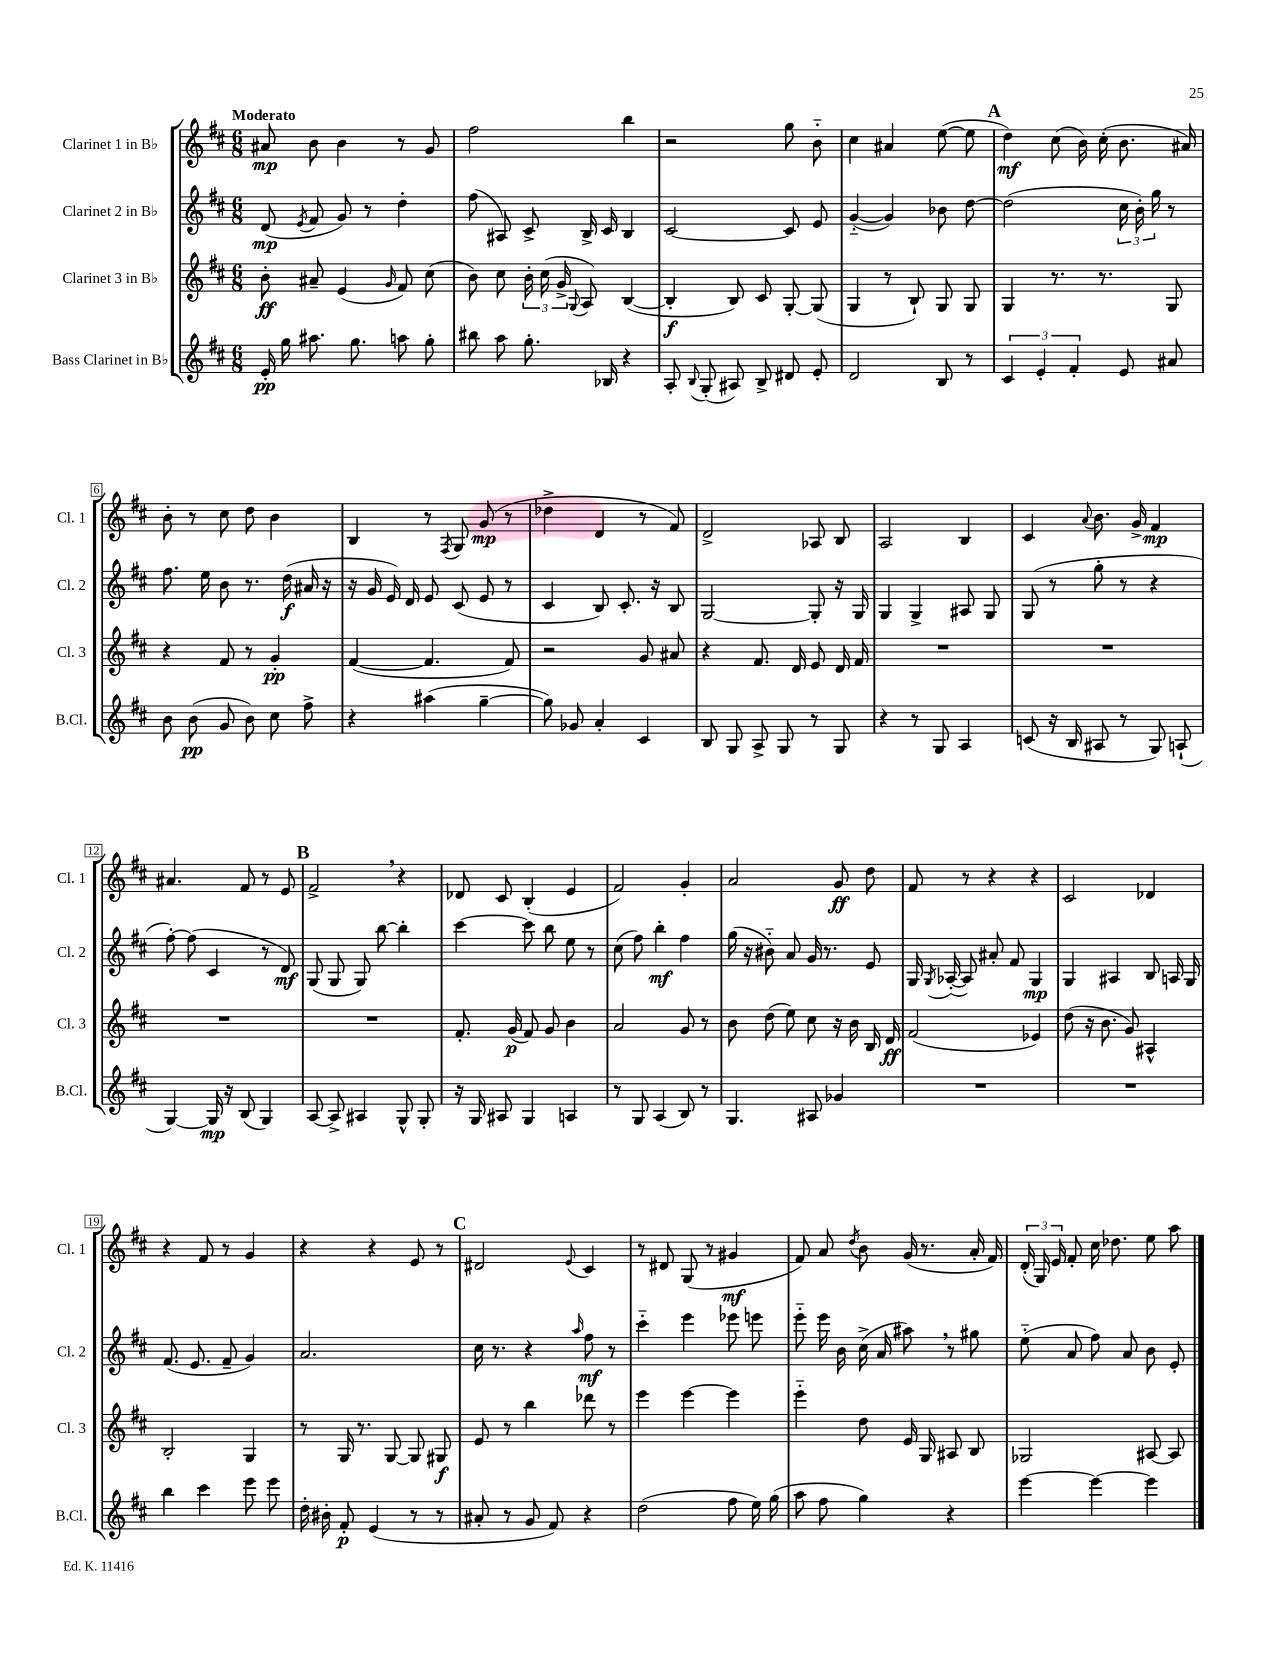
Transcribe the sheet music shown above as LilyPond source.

<<
\new StaffGroup <<
\new Staff = "s0" \with { instrumentName = "Clarinet 1 in Bb" shortInstrumentName = "Cl. 1" } {
    \clef treble \key d \major \numericTimeSignature \time 6/8 \tempo "Moderato"
    \autoBeamOff ais'8\mp b'8 b'4 r8 g'8 |
    fis''2 b''4 |
    r2 g''8 b'8-_ |
    cis''4 ais'4 e''8~( e''8 |
    \mark \markup { \bold "A" } d''4\mf) cis''8( b'16) cis''16-.( b'8. ais'16) |
    b'8-. r8 cis''8 d''8 b'4 |
    b4 r8 \acciaccatura { fis8 } g8 g'8\mp( r8 |
    des''4-> d'4 r8 fis'8) |
    d'2-> aes8 b8 |
    a2 b4 |
    cis'4 \appoggiatura { a'8 } b'8. g'16-> fis'4\mp |
    ais'4. fis'8 r8 e'8 |
    \mark \markup { \bold "B" } fis'2-> \breathe r4 |
    des'8 cis'8 b4-.( e'4 |
    fis'2) g'4-. |
    a'2 g'8\ff d''8 |
    fis'8 r8 r4 r4 |
    cis'2 des'4 |
    r4 fis'8 r8 g'4 |
    r4 r4 e'8 r8 |
    \mark \markup { \bold "C" } dis'2 \appoggiatura { e'8 } cis'4 |
    r8 dis'8 g8( r8 gis'4\mf |
    fis'8) a'8 \acciaccatura { d''8 } b'8 g'16( r8. a'16-. fis'16) |
    \tuplet 3/2 { d'16-.( g16) e'16 } fis'8-. cis''16 des''8. e''8 a''8 \bar "|." |
}
\new Staff = "s1" \with { instrumentName = "Clarinet 2 in Bb" shortInstrumentName = "Cl. 2" } {
    \clef treble \key d \major \numericTimeSignature \time 6/8
    \autoBeamOff d'8\mp( \acciaccatura { e'8 } fis'8 g'8) r8 d''4-. |
    fis''8( ais8) cis'8-> b16-> cis'16 b4 |
    cis'2~ cis'8 e'8 |
    g'4~-_( g'4) bes'8 d''8~ |
    \mark \markup { \bold "A" } d''2( \tuplet 3/2 { cis''16 b'16-.) g''16 } r8 |
    fis''8. e''16 b'8 r8. d''16\f( ais'16 r16 |
    r16 g'16 e'16) d'16 e'8 cis'8( e'8 r8 |
    cis'4 b8) cis'8.-. r16 b8 |
    g2~ g8-. r16 g16 |
    g4 g4-> ais8 g8 |
    g8( r8 g''8-. r8 r4 |
    fis''8~-.) fis''8( cis'4 r8 d'8\mf) |
    \mark \markup { \bold "B" } g8( g8 g8) b''8~ b''4-. |
    cis'''4~ cis'''8 b''8 e''8 r8 |
    cis''8( fis''8) b''4-.\mf fis''4 |
    g''16( r16 bis'8-_) a'8 g'16 r8. e'8 |
    g16 \acciaccatura { g8 } aes16~-.( aes8) ais'8-. fis'8 g4\mp |
    g4 ais4 b8 a16 g16 |
    fis'8.( e'8. fis'8-- g'4) |
    a'2. |
    \mark \markup { \bold "C" } cis''16 r8. r4 \grace { a''16 } fis''8\mf r8 |
    cis'''4-_ e'''4 ees'''8 e'''8 |
    e'''8-_ e'''16 b'16 cis''16->( a'16 ais''8) \breathe r8 gis''8 |
    e''8-_( a'8 fis''8) a'8 b'8 e'8-. \bar "|." |
}
\new Staff = "s2" \with { instrumentName = "Clarinet 3 in Bb" shortInstrumentName = "Cl. 3" } {
    \clef treble \key d \major \numericTimeSignature \time 6/8
    \autoBeamOff b'8-.\ff ais'8-- e'4( \grace { g'16 } fis'8) cis''8( |
    b'8) cis''8 \tuplet 3/2 { b'16-. cis''16( g'16-> } \appoggiatura { g8 } a8) b4~( |
    b4-.\f b8) cis'8 g8~-. g8( |
    g4 r8 b8-!) g8 g8 |
    \mark \markup { \bold "A" } g4 r8. r8. g8 |
    r4 fis'8 r8 g'4-.\pp |
    fis'4~( fis'4. fis'8) |
    r2 g'8 ais'8 |
    r4 fis'8. d'16 e'8 d'16 fis'16 |
    R2. |
    R2. |
    R2. |
    \mark \markup { \bold "B" } R2. |
    fis'8.-. g'16\p( fis'8) g'8 b'4 |
    a'2 g'8 r8 |
    b'8 d''8( e''8) cis''8 r16 b'16 b16 d'16\ff |
    fis'2( ees'4) |
    d''8( r16 b'8. g'8) ais4-^ |
    b2-. g4 |
    r8 g16 r8. g8~ g8 gis8\f |
    \mark \markup { \bold "C" } e'8 r8 b''4 des'''8 r8 |
    e'''4 e'''4~ e'''4 |
    e'''4-_ d''8 e'16 g16 ais8 b8 |
    ges2 ais8~ ais8 \bar "|." |
}
\new Staff = "s3" \with { instrumentName = "Bass Clarinet in Bb" shortInstrumentName = "B.Cl." } {
    \clef treble \key d \major \numericTimeSignature \time 6/8
    \autoBeamOff e'16-.\pp g''16 ais''8. g''8. a''8 g''8-. |
    bis''8 a''8 g''8.-. bes16 r4 |
    a8-. \appoggiatura { b8 } g8-.( ais8) b8-> dis'8 e'8-. |
    d'2 b8 r8 |
    \mark \markup { \bold "A" } \tuplet 3/2 { cis'4 e'4-. fis'4-. } e'8 ais'8 |
    b'8 b'8\pp( g'8 b'8) cis''8 fis''8-> |
    r4 ais''4( g''4~-- |
    g''8) ges'8 a'4-. cis'4 |
    b8 g8 a8-> g8 r8 g8 |
    r4 r8 g8 a4 |
    c'8( r16 b16 ais8 r8 g8) a8-!( |
    g4~) g16\mp r16 b8( g4) |
    \mark \markup { \bold "B" } a8~ a8-> ais4 g8-^ g8-. |
    r16 g16 ais8 g4 a4 |
    r8 g8 a4( b8) r8 |
    g4. ais8 ges'4 |
    R2. |
    R2. |
    b''4 cis'''4 e'''8 e'''8 |
    d''16-. bis'16-. fis'8-.\p e'4( r8 r8 |
    \mark \markup { \bold "C" } ais'8-. r8 g'8 fis'8) r4 |
    d''2( fis''8 e''16) g''16( |
    a''8 fis''8 g''4) r4 |
    e'''4~ e'''4~ e'''4 \bar "|." |
}
>>
>>
\layout { \context { \Score \override BarNumber.stencil = #(make-stencil-boxer 0.1 0.3 ly:text-interface::print) } }
